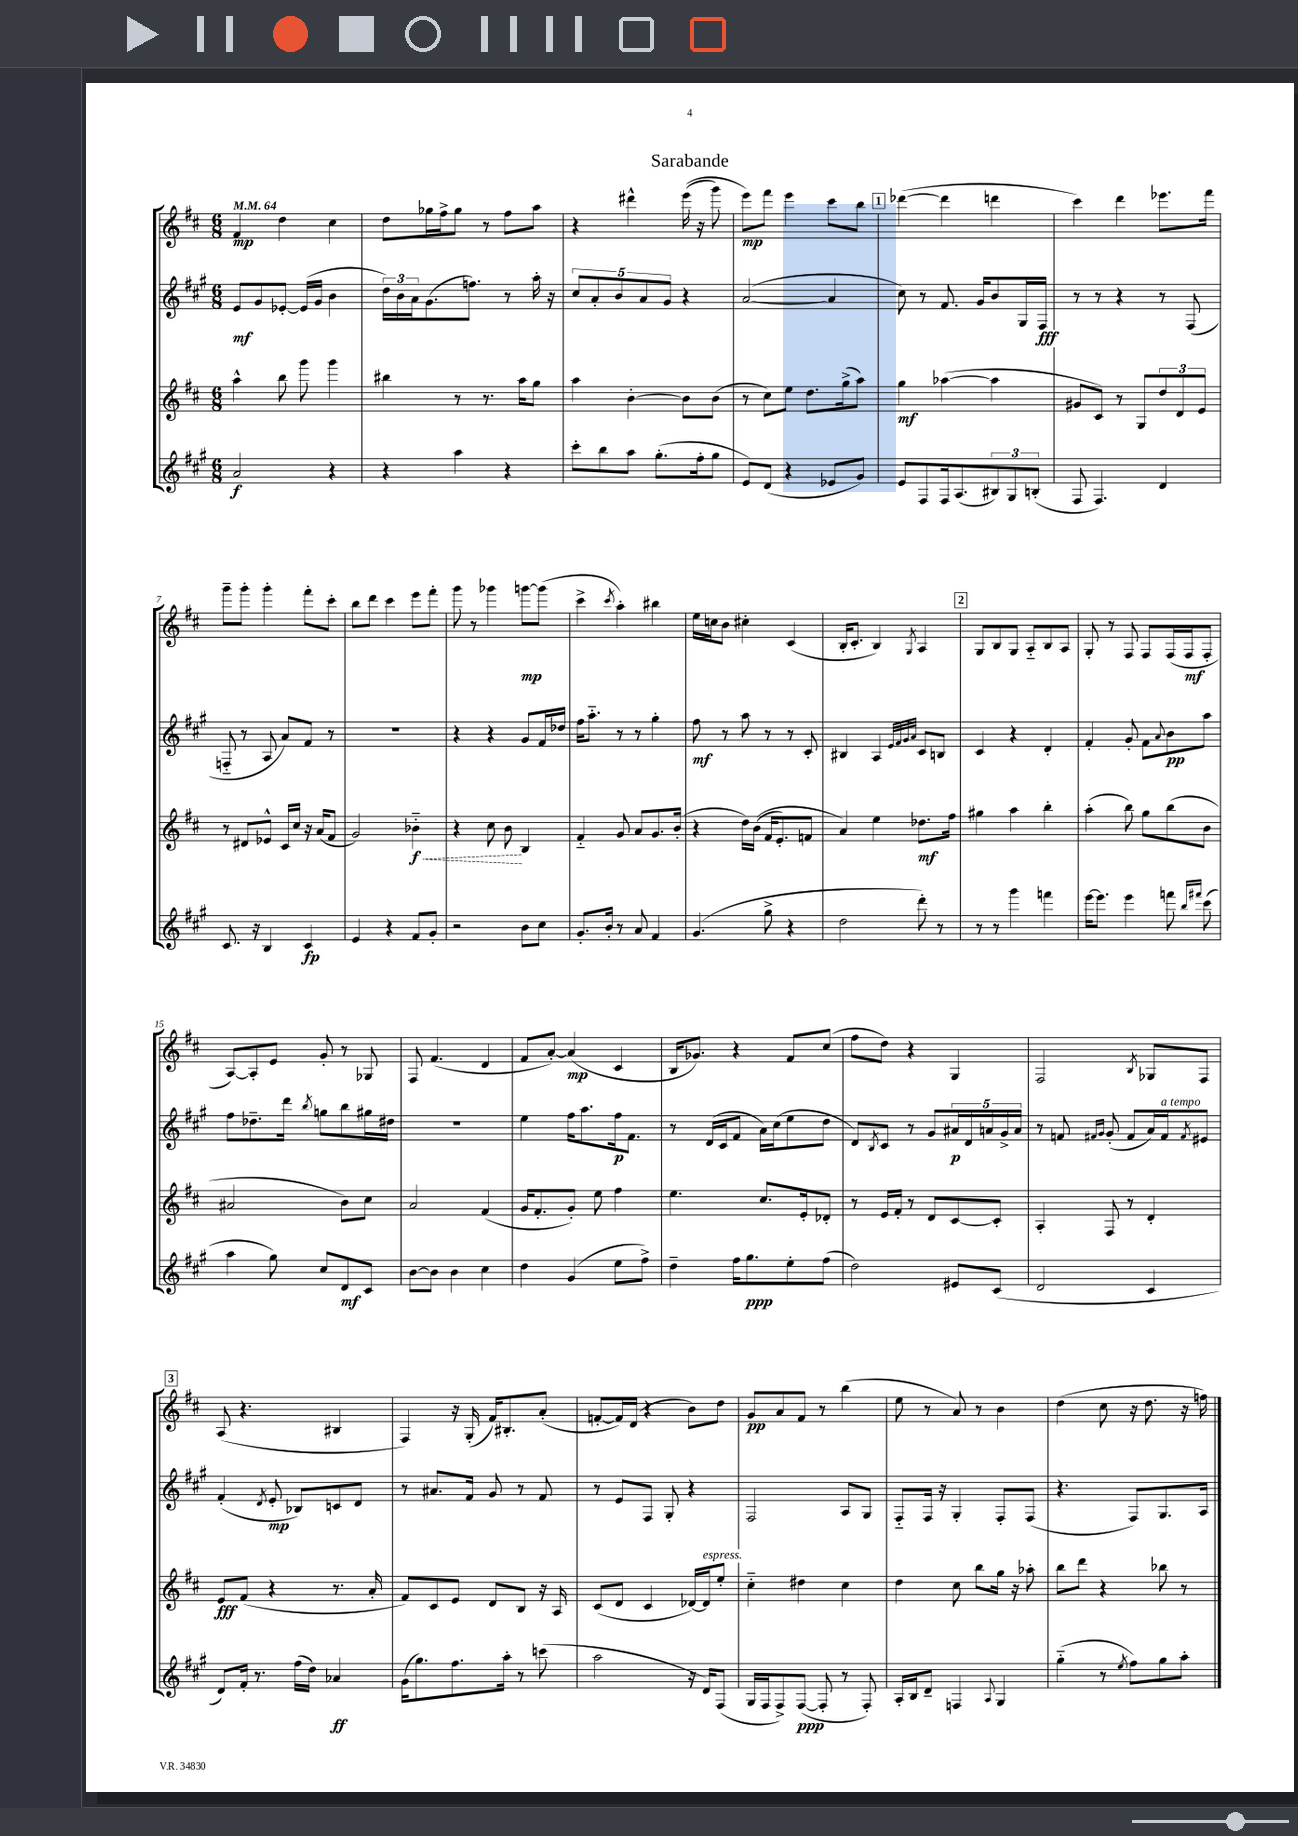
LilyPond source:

\header { title = "Sarabande" }
<<
\new StaffGroup <<
\new Staff = "s0" {
    \clef treble \key d \major \numericTimeSignature \time 6/8 \tempo 4 = 64
    fis'4\mp d''4 cis''4 |
    d''8 ges''16 fis''16-> ges''8 r8 fis''8 a''8 |
    r4 dis'''4-^ e'''16(\( r16 g'''8) |
    e'''8\mp\) fis'''8 e'''4 cis'''8 b''8 |
    \mark \markup { \box "1" } des'''4~( des'''4 d'''4 |
    cis'''4) d'''4 ees'''8. fis'''16 |
    g'''8-- g'''8-. g'''4-. fis'''8-. cis'''8-. |
    b''8 d'''8 cis'''4 e'''8 fis'''8-. |
    g'''8 r8 ges'''4 g'''8~\mp g'''8( |
    cis'''4-> \acciaccatura { cis'''8 } a''4-.) bis''4 |
    e''16 c''16 b'8 cis''4-. cis'4( |
    b16-. cis'8.-. b4) \acciaccatura { g8 } a4 |
    \mark \markup { \box "2" } g8 b8 g8 a8-_ b8 a8 |
    g8-. r8 fis8 fis8 fis16( fis16\mf fis8-. |
    a8~) a8-. e'8 g'8-. r8 ges8 |
    fis8 fis'4.( d'4 |
    fis'8 a'8~-.) a'4\mp( cis'4 |
    b16 ges'8.) r4 fis'8 cis''8( |
    fis''8 d''8) r4 g4 |
    fis2 \acciaccatura { b8 } ges8 fis8 |
    \mark \markup { \box "3" } a8( r4. bis4 |
    fis4) r16 g16-.( fis'16) bis8.-. a'8-.( |
    f'8~-. f'16) d'16( r4 b'8) d''8 |
    g'8\pp a'8 fis'8 r8 b''4( |
    e''8 r8 a'8) r8 b'4 |
    d''4( cis''8 r16 d''8. r16 f''16) \bar "|." |
}
\new Staff = "s1" {
    \clef treble \key a \major \numericTimeSignature \time 6/8
    e'8\mf gis'8 ees'8~-. ees'16( gis'16 b'4 |
    \tuplet 3/2 { d''16) b'16 a'16 } gis'8.( f''8.) r8 a''16-. r16 |
    \tuplet 5/4 { cis''8 a'8-. b'8 a'8 gis'8 } r4 |
    a'2~( a'4 |
    \mark \markup { \box "1" } cis''8) r8 fis'8. gis'16 b'8 gis16 fis16\fff |
    r8 r8 r4 r8 fis8( |
    f8-_ r8 a8 a'8) fis'8 r8 |
    R2. |
    r4 r4 gis'8 fis'16 des''16 |
    fis''16 a''8.-_ r8 r8 gis''4-. |
    fis''8\mf r8 a''8 r8 r8 cis'8-. |
    bis4 a4 \grace { e'32 fis'32 gis'32 a'32 } cis'8 b8 |
    \mark \markup { \box "2" } cis'4 r4 d'4-. |
    fis'4-. gis'8-. fis'8 \appoggiatura { a'8 } b'8\pp a''8 |
    fis''8 des''8.-- d'''16 \acciaccatura { b''8 } g''8 b''8 gis''16 dis''16 |
    R2. |
    e''4 fis''16 a''8. fis''16\p fis'8. |
    r8 d'16( cis'16 fis'8 a'16) cis''16( e''8 d''8 |
    d'8) \acciaccatura { b8 } cis'8 r8 gis'8 \tuplet 5/4 { ais'16\p d'16 a'16 gis'16-> a'16 } |
    r8 f'8 \grace { fis'16 gis'16 } gis'8-.( fis'8 a'16) fis'16^\markup { \italic "a tempo" } \acciaccatura { fis'8 } eis'8 |
    \mark \markup { \box "3" } fis'4-.( \acciaccatura { d'8 } e'8-.\mp bes8) c'8 d'8 |
    r8 ais'8. fis'16 gis'8 r8 fis'8 |
    r8 e'8 fis8 gis8-. r4 |
    fis2 a8 gis8 |
    fis8-_ fis16 r16 gis4-. fis8-. fis8( |
    r4. fis8) gis8. a16 \bar "|." |
}
\new Staff = "s2" {
    \clef treble \key d \major \numericTimeSignature \time 6/8
    a''4-^ b''8 g'''8 g'''4 |
    bis''4 r8 r8. a''16 g''8 |
    a''4 b'4~-. b'8 b'8( |
    r8 cis''8) e''8 d''8. g''16->( a''8) |
    \mark \markup { \box "1" } g''4\mf aes''4~( aes''4 |
    gis'8 cis'8) r8 g8 \tuplet 3/2 { d''8 d'8 e'8 } |
    r8 dis'8 ees'8-^ cis'16 cis''16 r16 a'16( fis'8 |
    g'2) \once \override Hairpin.style = #'dashed-line bes'4-_\f\< |
    r4 cis''8 b'8\! b4 |
    fis'4-_ g'8 a'8 g'8. b'16-.( |
    r4 d''16) b'16(\( fis'16 e'8.-.) f'8 |
    a'4\) e''4 des''8.\mf fis''16 |
    \mark \markup { \box "2" } gis''4 a''4 b''4-. |
    a''4-.( b''8) g''8 b''8( b'8 |
    ais'2 b'8) cis''8 |
    a'2 fis'4( |
    g'16 fis'8.-. g'8-.) e''8 fis''4 |
    e''4. cis''8. e'16-. des'8-. |
    r8 e'16 fis'16-. r8 d'8 cis'8~ cis'8-. |
    a4-. fis8 r8 d'4-. |
    \mark \markup { \box "3" } e'8\fff fis'8( r4 r8. a'16-. |
    fis'8) cis'8 e'8 d'8 b8 r16 a16 |
    cis'8( d'8 cis'4 des'16~) des'16^\markup { \italic "espress." } e''8-. |
    cis''4-_ dis''4 cis''4 |
    d''4 cis''8 b''8 g''16 r16 aes''8-. |
    b''8 d'''8 r4 bes''8 r8 \bar "|." |
}
\new Staff = "s3" {
    \clef treble \key a \major \numericTimeSignature \time 6/8
    a'2\f r4 |
    r4 a''4 r4 |
    cis'''8-. b''8 a''8 gis''8.-.( fis''16-. gis''8 |
    e'8) d'8( r4 ees'8 gis'8) |
    \mark \markup { \box "1" } e'8 fis8 fis16 a8.( \tuplet 3/2 { bis8) gis8 b8-.( } |
    fis8 fis4.) d'4 |
    cis'8. r16 b4 cis'4\fp |
    e'4 r4 fis'8 gis'8-. |
    r2 b'8 cis''8 |
    gis'8.-. b'16-. r8 a'8 fis'4 |
    gis'4.( gis''8-> r4 |
    d''2 d'''8-.) r8 |
    \mark \markup { \box "2" } r8 r8 gis'''4 f'''4 |
    e'''16~ e'''8. e'''4 f'''8 \grace { b''16 fis'''16 } cis'''8( |
    a''4 gis''8) cis''8 d'8\mf cis'8 |
    b'8~ b'8 b'4 cis''4 |
    d''4 gis'4( e''8 fis''8->) |
    d''4-- fis''16 gis''8.\ppp e''8-. fis''8( |
    d''2) eis'8 cis'8( |
    d'2 cis'4 |
    \mark \markup { \box "3" } d'8) fis'16-. r8. fis''16( d''16) aes'4\ff |
    gis'16( gis''8.) fis''8. a''16-. r8 c'''8( |
    a''2 r16 d'16) fis8( |
    gis16 fis16 fis8->) fis8~\ppp( fis8-. r8 fis8-.) |
    a16-. b16 d'8-- f4 \appoggiatura { a8 } gis4 |
    gis''4-_( r8 \acciaccatura { e''8 } fis''8) gis''8 a''8-. \bar "|." |
}
>>
>>
